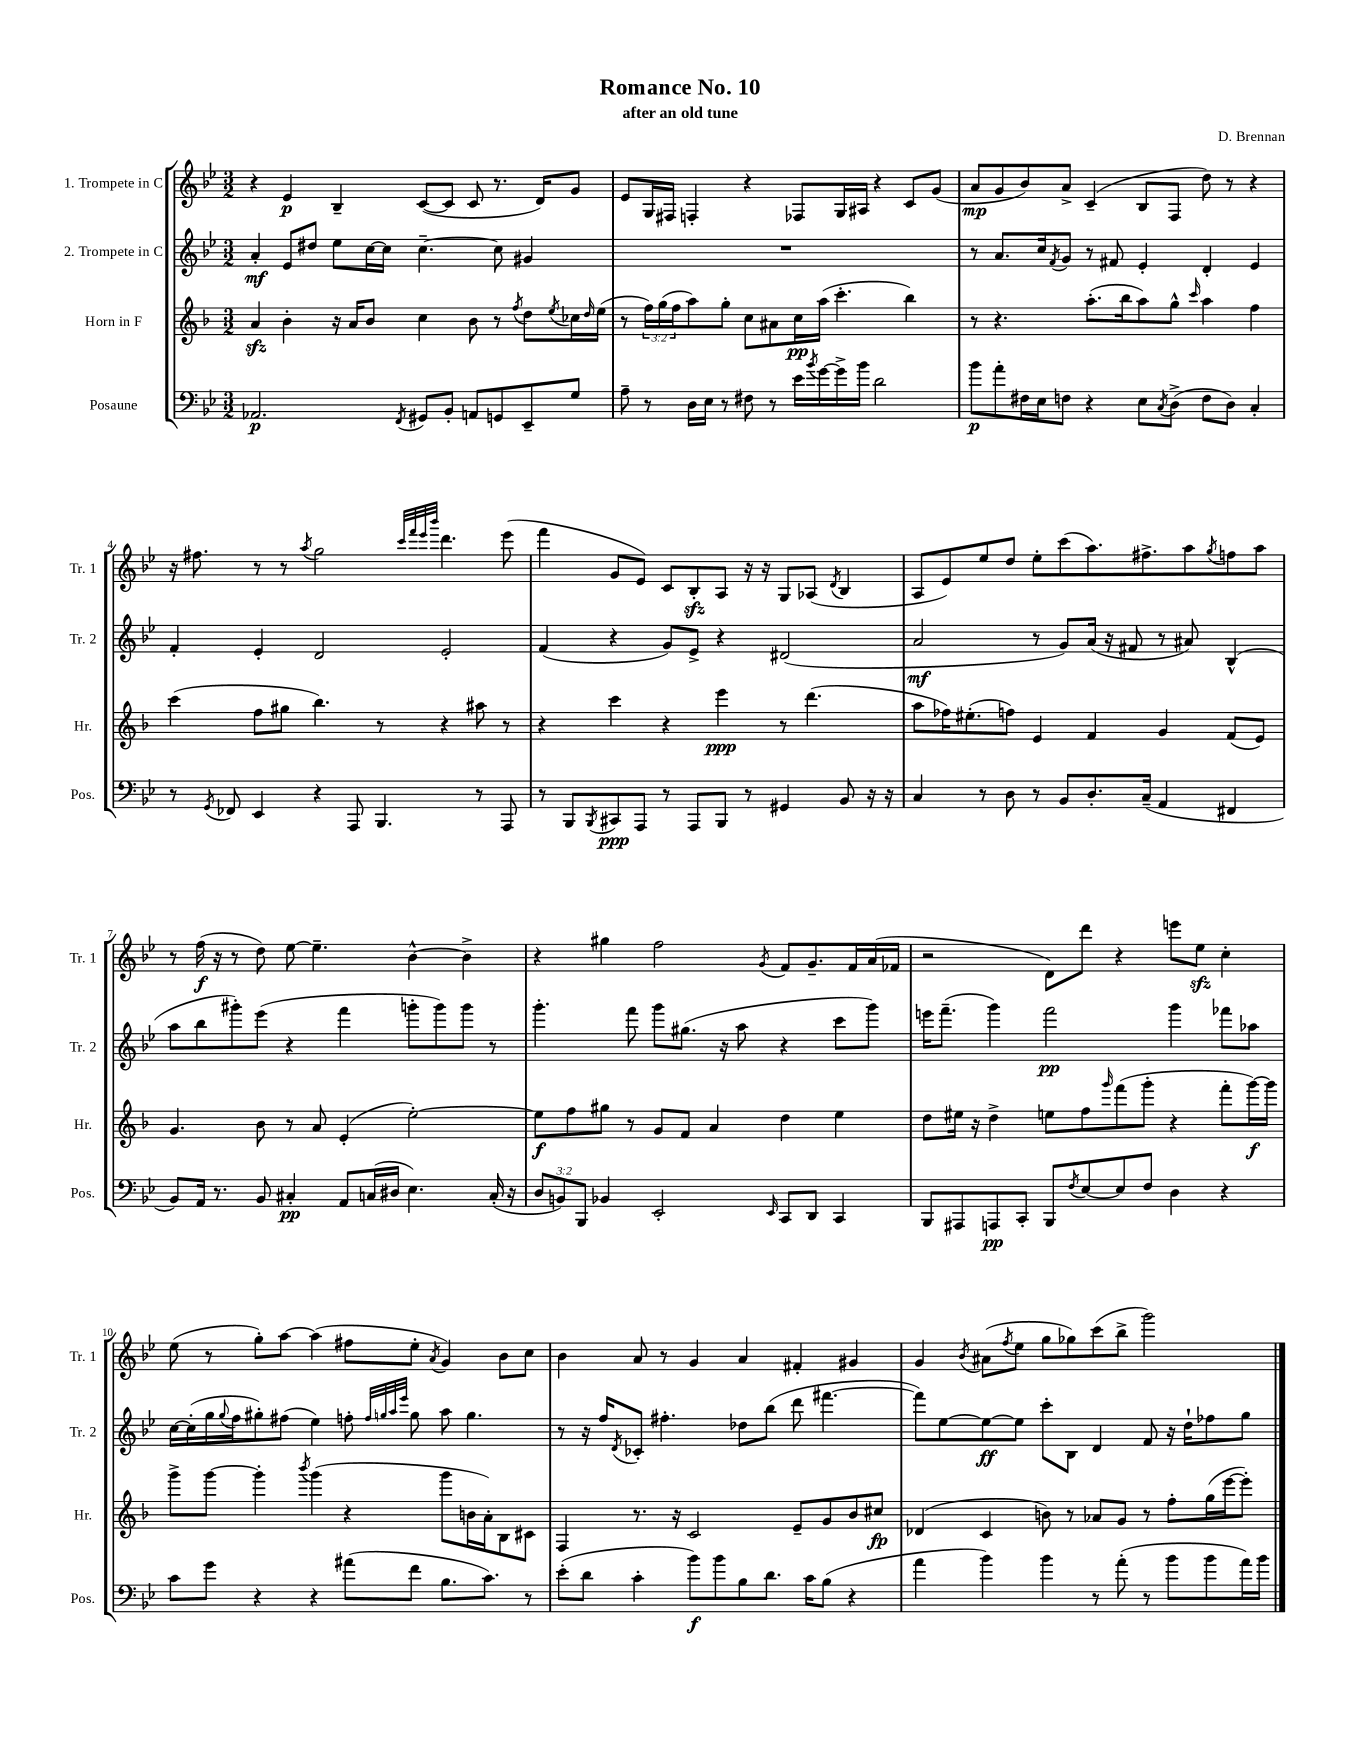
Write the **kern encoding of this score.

**kern	**kern	**kern	**kern
*staff4	*staff3	*staff2	*staff1
*clefF4	*clefG2	*clefG2	*clefG2
*k[b-e-]	*k[b-]	*k[b-e-]	*k[b-e-]
*M3/2	*M3/2	*M3/2	*M3/2
2.AA-	4a	4a'	4r
.	4b-'	8e-	4e-
.	.	8dd#	.
.	16r	8ee-	4B-~
.	16a	.	.
.	8b-	[16cc	.
.	.	16cc]	.
8qFF	.	.	.
8GG#	4cc	[4.cc~	([8c
8BB-'	.	.	8c]
8AA	8b-	.	8c
8GG	8r	8cc]	8.r
.	8qff	.	.
8EE-~	8dd	4g#	.
.	.	.	16d)
.	8qee	.	.
8G	16cc-	.	8g
.	16qqdd	.	.
.	(16ee	.	.
=	=	=	=
8A~	8r	1.r	8e-
8r	24ff)	.	16G
.	(24gg	.	.
.	.	.	16F#
.	24ff	.	.
16D	8aa)	.	4F'
16E-	.	.	.
8r	8gg'	.	.
8F#	8cc	.	4r
8r	8a#	.	.
16e-	16cc	.	8F-
8qb-	.	.	.
[16g	(16aa	.	.
16g^]	4.ccc'	.	16G
16b-	.	.	16A#
2d	.	.	4r
.	4bb-)	.	8c
.	.	.	(8g
=	=	=	=
8b-	8r	8r	8a
8a'	4.r	8.a	8g
16F#	.	.	8b-)
16E-	.	16cc	.
.	.	8qf	.
8F	.	8g	8a^
4r	(8.aa'	8r	(4c~
.	.	8f#	.
.	16bb-	.	.
8E-	8aa)	4e-'	8B-
8qC	.	.	.
(8D^	8gg^^	.	8F
.	16qqccc	.	.
8F	4aa	4d'	8dd)
8D)	.	.	8r
4C'	4ff	4e-	4r
=	=	=	=
8r	(4ccc	4f'	16r
.	.	.	8.ff#
8qGG	.	.	.
8FF-	.	.	.
4EE-	8ff	4e-'	8r
.	8gg#	.	8r
.	.	.	8qaa
4r	4.bb-)	2d	2gg
8AAA	.	.	.
4.BBB-	8r	.	.
.	.	.	32qqccc
.	.	.	32qqfff
.	.	.	32qqeee-
.	.	.	32qqbbb-
.	4r	2e-'	4.ddd
8r	8aa#	.	.
8AAA	8r	.	(8eee-
=	=	=	=
8r	4r	(4f	4fff
8BBB-	.	.	.
8qBBB-	.	.	.
8CC#	4ccc	4r	8g
8AAA	.	.	8e-)
8r	4r	8g)	8c
8AAA	.	8e-^	8B-'
8BBB-	4eee	4r	8A
8r	.	.	16r
.	.	.	16r
4GG#	8r	(2d#	8G
.	(4.ddd	.	(8A-
.	.	.	8qd
8BB-	.	.	4B-
16r	.	.	.
16r	.	.	.
=	=	=	=
4C	8aa	2a	8A
.	16ff-)	.	8e-)
.	(8.ee#'	.	.
8r	.	.	8ee-
8D	8ff)	.	8dd
8r	4e	8r	8ee-'
8BB-	.	8g)	(8ccc
8.D'	4f	(16a	8.aa)
.	.	16r	.
.	.	8f#	.
(16C~	.	.	8.ff#^
4AA	4g	8r	.
.	.	8a#)	8aa
.	.	.	8qgg
4FF#	(8f	(4B-^^	8ff
.	8e)	.	8aa
=	=	=	=
8BB-)	4.g	8aa	8r
16AA	.	8bb-	(16ff
8.r	.	.	16r
.	.	8ggg#')	8r
8BB-	8b-	(8eee-	8dd)
4C#'	8r	4r	[8ee-
.	8a	.	4.ee-~]
8AA	(4e'	4fff	.
(16C	.	.	.
16D#	.	.	.
4.E-)	[2ee')	8ggg'	[4b-^^
.	.	8ggg)	.
.	.	8ggg	4b-^]
(16C'	.	8r	.
16r	.	.	.
=	=	=	=
12D	8ee]	4.ggg'	4r
12BB)	.	.	.
.	8ff	.	.
12BBB-	.	.	.
4BB-	8gg#	.	4gg#
.	8r	8fff	.
2EE-'	8g	8ggg	2ff
.	8f	(8.gg#	.
.	4a	.	.
.	.	16r	.
.	.	8aa	.
16qqEE-	.	.	8qg
8CC	4dd	4r	8f
8DD	.	.	8.g~
4CC	4ee	8ccc	.
.	.	.	16f
.	.	8ggg)	(16a
.	.	.	16f-
=	=	=	=
8BBB-	8dd	16eee	2r
.	.	(8.fff~	.
8AAA#	16ee#	.	.
.	16r	.	.
8AAA	4dd^	4ggg)	.
8CC'	.	.	.
8BBB-	8ee	2fff	8d)
8qF	.	.	.
[8E-	8ff	.	8ddd
.	16qqggg	.	.
8E-]	(8fff	.	4r
8F	8ggg'	.	.
4D	4r	4ggg	8eee
.	.	.	8ee-
4r	8fff'	8fff-	4cc'
.	[16ggg)	8aa-	.
.	16ggg]	.	.
=	=	=	=
8c	8ggg^	[16cc	(8ee-
.	.	(16cc']	.
8g	[8ggg	16gg	8r
.	.	8qqgg	.
.	.	16ff	.
4r	4ggg']	8gg#')	8gg')
.	.	(8ff#	[8aa
.	8qbbb-	.	.
4r	(4ggg	4ee-)	(4aa]
(8a#	4r	8ff'	8ff#
.	.	32qqff	.
.	.	32qqgg	.
.	.	32qqaa	.
.	.	32qqeee-	.
8f	.	8gg	8ee-'
.	.	.	8qa
8.B-	8ggg	8aa	4g)
.	16b	4.gg	.
8.c)	16a')	.	.
.	8B-	.	8b-
8r	8c#	.	8cc
=	=	=	=
(8e-'	4F	8r	4b-
8d	.	16r	.
.	.	16ff	.
.	.	8qd	.
4c'	8.r	8c-'	8a
.	.	4.ff#'	8r
.	16r	.	.
8b-)	2c	.	4g
8b-	.	.	.
8B-	.	8dd-	4a
8.d	.	(8bb-	.
.	8e~	8ddd	4f#'
16c	.	.	.
(8B-	8g	[4.fff#	.
4r	8b-	.	4g#
.	8cc#	.	.
=	=	=	=
4a	(4d-	8fff#])	4g
.	.	[8ee-	.
.	.	.	8qb-
4b-)	4c	8ee-_	(8a#
.	.	.	8qff
.	.	8ee-]	8ee-
4b-	8b)	8ccc'	8gg
.	8r	8B-	8gg-)
8r	8a-	4d	(8ccc
(8a'	8g	.	8bb-^
8r	8r	8f	2ggg)
8b-	8ff'	16r	.
.	.	16dd`	.
8b-	(16gg	8ff-	.
.	[16eee	.	.
16a)	8eee'])	8gg	.
16b-	.	.	.
==	==	==	==
*-	*-	*-	*-
